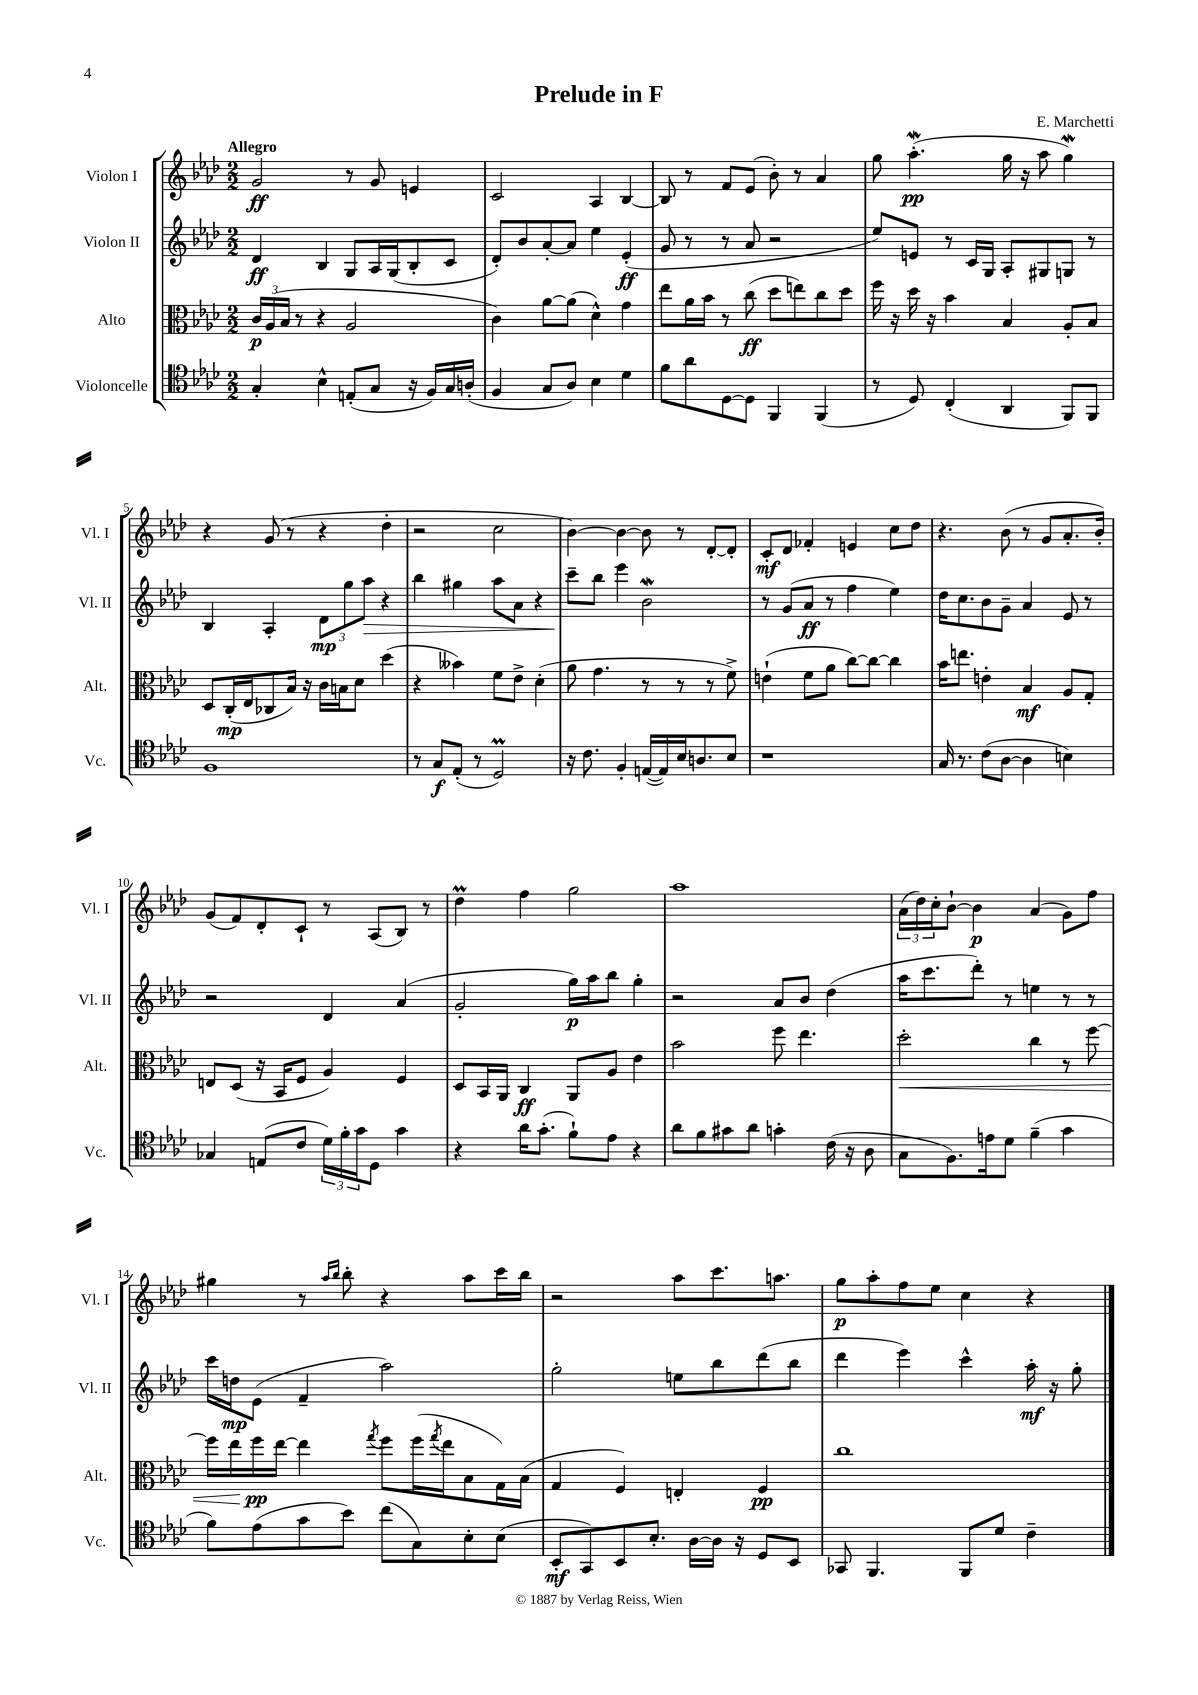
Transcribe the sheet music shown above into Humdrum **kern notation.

**kern	**dynam	**kern	**dynam	**kern	**dynam	**kern	**dynam
*part4	*part4	*part3	*part3	*part2	*part2	*part1	*part1
*staff4	*staff4	*staff3	*staff3	*staff2	*staff2	*staff1	*staff1
*I"Violoncelle	*	*I"Alto	*	*I"Violon II	*	*I"Violon I	*
*I'Vc.	*	*I'Alt.	*	*I'Vl. II	*	*I'Vl. I	*
*clefC4	*	*clefC3	*	*clefG2	*	*clefG2	*
*k[b-e-a-d-]	*	*k[b-e-a-d-]	*	*k[b-e-a-d-]	*	*k[b-e-a-d-]	*
*M2/2	*	*M2/2	*	*M2/2	*	*M2/2	*
=1	=1	=1	=1	=1	=1	=1	=1
!	!	!	!	!	!	!LO:TX:a:B:t=Allegro	!
4G'/	.	24c/LL	p	4d-/	ff	2g/	ff
.	.	(24A-/	.	.	.	.	.
.	.	24B-/JJ	.	.	.	.	.
.	.	8r	.	.	.	.	.
4B-^^\	.	4r	.	4B-/	.	.	.
(8En'/L	.	2A-/	.	8G/L	.	8r	.
8G/J	.	.	.	16A-/L	.	8g/	.
.	.	.	.	(16G/J	.	.	.
16r	.	.	.	8B-'/	.	4en/	.
16F/LL)	.	.	.	.	.	.	.
16G/	.	.	.	8c/J	.	.	.
(16An'/JJ	.	.	.	.	.	.	.
=2	=2	=2	=2	=2	=2	=2	=2
4F/	.	4c\)	.	8d-'/L)	.	2c/	.
.	.	.	.	8b-/	.	.	.
8G/L	.	[8a-\L	.	[8a-'/	.	.	.
8A-/J)	.	(8a-\J]	.	8a-/J]	.	.	.
4B-\	.	4d-^^\)	.	4ee-\	.	4A-/	.
4d-\	.	4g\	.	(4e-'/	ff	[4B-/	.
=3	=3	=3	=3	=3	=3	=3	=3
8f\L	.	8ee-\L	.	8g/	.	8B-/]	.
8a-\	.	16a-\L	.	8r	.	8r	.
.	.	16b-\JJ	.	.	.	.	.
[8D-\	.	8r	.	8r	.	8f/L	.
8D-\J]	.	(8cc\	ff	8a-/	.	(8e-/J	.
4FF/	.	8dd-\L	.	2r	.	8b-'\)	.
.	.	8een\)	.	.	.	8r	.
(4FF/	.	8cc\	.	.	.	4a-/	.
.	.	8dd-\J	.	.	.	.	.
=4	=4	=4	=4	=4	=4	=4	=4
8r	.	16ff\	.	8ee-/L)	.	8gg\	.
.	.	16r	.	.	.	.	.
8D-/)	.	16dd-\	.	8en/J	.	(4.aa-w'\	pp
.	.	16r	.	.	.	.	.
(4C'/	.	4b-\	.	8r	.	.	.
.	.	.	.	16c/LL	.	.	.
.	.	.	.	16G/JJ	.	.	.
4AA-/	.	4B-/	.	8A-'/L	.	16gg\	.
.	.	.	.	.	.	16r	.
.	.	.	.	8G#X/	.	8aa-\	.
8FF/L)	.	8A-'/L	.	8Gn/J	.	4ggW\)	.
8FF/J	.	8B-/J	.	8r	.	.	.
!!LO:LB:g=z
=5	=5	=5	=5	=5	=5	=5	=5
1F	.	8D-/L	.	4B-/	.	4r	.
.	.	(16C'/L	mp	.	.	.	.
.	.	16E-/J	.	.	.	.	.
.	.	8C-X/	.	4A-'/	.	(8g/	.
.	.	16B-/Jk)	.	.	.	8r	.
.	.	16r	.	.	.	.	.
.	.	16c\LL	.	12d-\L	mp	4r	.
.	.	16Bn\J	.	.	.	.	.
.	.	.	.	12gg\	.	.	.
.	.	8d-\J	.	.	.	.	.
!	!	!	!	!	!LO:HP:b	!	!
.	.	.	.	12aa-\J	>	.	.
.	.	(4dd-\	.	4r	.	4dd-'\	.
=6	=6	=6	=6	=6	=6	=6	=6
8r	.	4r	.	4bb-\	.	2r	.
8G/L	f	.	.	.	.	.	.
(8E-'/J	.	4b--X\)	.	4gg#X\	.	.	.
8r	.	.	.	.	.	.	.
2D-M/)	.	8f\L	.	8aa-\L	.	2cc\	.
.	.	8e-^\J	.	8a-\J	.	.	.
.	.	(4d-'\	.	4r	.	.	.
=7	=7	=7	=7	=7	=7	=7	=7
16r	.	8a-\	.	8ccc~\L	.	[4b-\)	.
8.c\	.	.	.	.	.	.	.
.	.	4.g\	.	8bb-\J	]	.	.
4F'/	.	.	.	4eee-\	.	4b-\_	.
([16En/LL	.	8r	.	2b-W\	.	8b-\]	.
16E/])	.	.	.	.	.	.	.
16B-/J	.	8r	.	.	.	8r	.
8.An/	.	.	.	.	.	.	.
.	.	8r	.	.	.	[8d-'/L	.
8B-/J	.	8f^\)	.	.	.	8d-'/J]	.
=8	=8	=8	=8	=8	=8	=8	=8
1r	.	(4en`\	.	8r	.	8c'/L	mf
.	.	.	.	(8g/L	.	8d-/J	.
.	.	8f\L	.	8a-/J	ff	4f-X'/	.
.	.	8a-\J	.	8r	.	.	.
.	.	[8cc\L)	.	4ff\	.	4en/	.
.	.	8cc\J_	.	.	.	.	.
.	.	4cc\]	.	4ee-\)	.	8cc\L	.
.	.	.	.	.	.	8dd-\J	.
=9	=9	=9	=9	=9	=9	=9	=9
16G/	.	16b-\KL	.	16dd-\KL	.	4.r	.
8.r	.	8.een\J	.	8.cc\	.	.	.
(8c\L	.	4en'\	.	8b-\	.	.	.
[8A-\J	.	.	.	8g~\J	.	(8b-\	.
4A-\]	.	4B-/	mf	4a-/	.	8r	.
.	.	.	.	.	.	8g/L	.
4Bn\)	.	8A-/L	.	8e-/	.	8.a-'/	.
.	.	8G'/J	.	8r	.	.	.
.	.	.	.	.	.	16b-'/Jk)	.
!!LO:LB:g=z
=10	=10	=10	=10	=10	=10	=10	=10
4G-X/	.	8En/L	.	2r	.	(8g/L	.
.	.	(8D-/J	.	.	.	8f/)	.
(8En/L	.	16r	.	.	.	8d-'/	.
.	.	16BB-/KL	.	.	.	.	.
8c/J	.	8F/J	.	.	.	8c`/J	.
24d-\LL)	.	4A-/)	.	4d-/	.	8r	.
24f'\	.	.	.	.	.	.	.
24g\J	.	.	.	.	.	.	.
8D-\J	.	.	.	.	.	(8A-/L	.
4g\	.	4F/	.	(4a-/	.	8B-/J)	.
.	.	.	.	.	.	8r	.
=11	=11	=11	=11	=11	=11	=11	=11
4r	.	8D-/L	.	2g'/	.	4dd-M\	.
.	.	16BB-/L	.	.	.	.	.
.	.	16AA-/JJ	.	.	.	.	.
16a-\KL	.	4C/	ff	.	.	4ff\	.
(8.g'\J	.	.	.	.	.	.	.
8f`\L)	.	8AA-/L	.	16gg\LL)	p	2gg\	.
.	.	.	.	16aa-\J	.	.	.
8e-\J	.	8A-/J	.	8bb-\J	.	.	.
4r	.	4e-\	.	4gg'\	.	.	.
=12	=12	=12	=12	=12	=12	=12	=12
8a-\L	.	2b-\	.	2r	.	1aa-	.
8f\	.	.	.	.	.	.	.
8g#X\	.	.	.	.	.	.	.
8a-\J	.	.	.	.	.	.	.
4gn'\	.	8ff\	.	8a-/L	.	.	.
.	.	4.ee-\	.	8b-/J	.	.	.
(16c\	.	.	.	(4dd-\	.	.	.
16r	.	.	.	.	.	.	.
8A-\	.	.	.	.	.	.	.
=13	=13	=13	=13	=13	=13	=13	=13
!	!	!	!LO:HP:b	!	!	!	!
8G\L	.	2dd-'\	<	16aa-\KL	.	(24a-\LL	.
.	.	.	.	.	.	24dd-\)	.
.	.	.	.	8.ccc\	.	.	.
.	.	.	.	.	.	24cc'\J	.
8.F\)	.	.	.	.	.	[8b-`\J	.
.	.	.	.	8ddd-'\J)	.	4b-\]	p
16en\k	.	.	.	.	.	.	.
8d-\J	.	.	.	8r	.	.	.
(4f~\	.	4cc\	.	4een\	.	(4a-/	.
4g\	.	8r	.	8r	.	8g\L)	.
.	.	[8ff\	.	8r	.	8ff\J	.
!!LO:LB:g=z
=14	=14	=14	=14	=14	=14	=14	=14
8f\L)	.	16ff\LL]	.	16ccc\LL	.	4gg#X\	.
.	.	16ee-\	.	16ddn\J	mp	.	.
(8e-\	.	16ff\	pp	(8e-\J	.	.	.
.	.	[16ee-\JJ	[	.	.	.	.
8g\	.	4ee-\]	.	4f~/	.	8r	.
.	.	.	.	.	.	16qqaa-/LL	.
.	.	.	.	.	.	16qqbb-/JJ	.
8b-\J)	.	.	.	.	.	8bb-'\	.
.	.	8qgg/	.	.	.	.	.
(8cc\L	.	8ff\L	.	2aa-\)	.	4r	.
8G\)	.	(16ff\L	.	.	.	.	.
.	.	8qgg/	.	.	.	.	.
.	.	16ee-\J	.	.	.	.	.
8B-'\	.	8B-\	.	.	.	8aa-\L	.
(8B-\J	.	16G\L)	.	.	.	16ccc\L	.
.	.	(16B-\JJ	.	.	.	16bb-\JJ	.
=15	=15	=15	=15	=15	=15	=15	=15
8BB-'/L	mf	4G/	.	2gg'\	.	2r	.
8GG/)	.	.	.	.	.	.	.
8BB-/	.	4F/)	.	.	.	.	.
8.B-'/J	.	.	.	.	.	.	.
.	.	4En'/	.	8een\L	.	8aa-\L	.
[16A-\LL	.	.	.	.	.	.	.
16A-\JJ]	.	.	.	8bb-\	.	8.ccc\	.
16r	.	.	.	.	.	.	.
8D-/L	.	4F/	pp	(8ddd-\	.	.	.
.	.	.	.	.	.	8.aan\J	.
8BB-/J	.	.	.	8bb-\J	.	.	.
=16	=16	=16	=16	=16	=16	=16	=16
8GG-X/	.	1cc	.	4ddd-\	.	8gg\L	p
4.FF/	.	.	.	.	.	8aa-'\	.
.	.	.	.	4eee-\)	.	8ff\	.
.	.	.	.	.	.	8ee-\J	.
8FF/L	.	.	.	4ccc^^\	.	4cc\	.
8d-/J	.	.	.	.	.	.	.
4c~\	.	.	.	16aa-'\	mf	4r	.
.	.	.	.	16r	.	.	.
.	.	.	.	8gg'\	.	.	.
==	==	==	==	==	==	==	==
*-	*-	*-	*-	*-	*-	*-	*-
